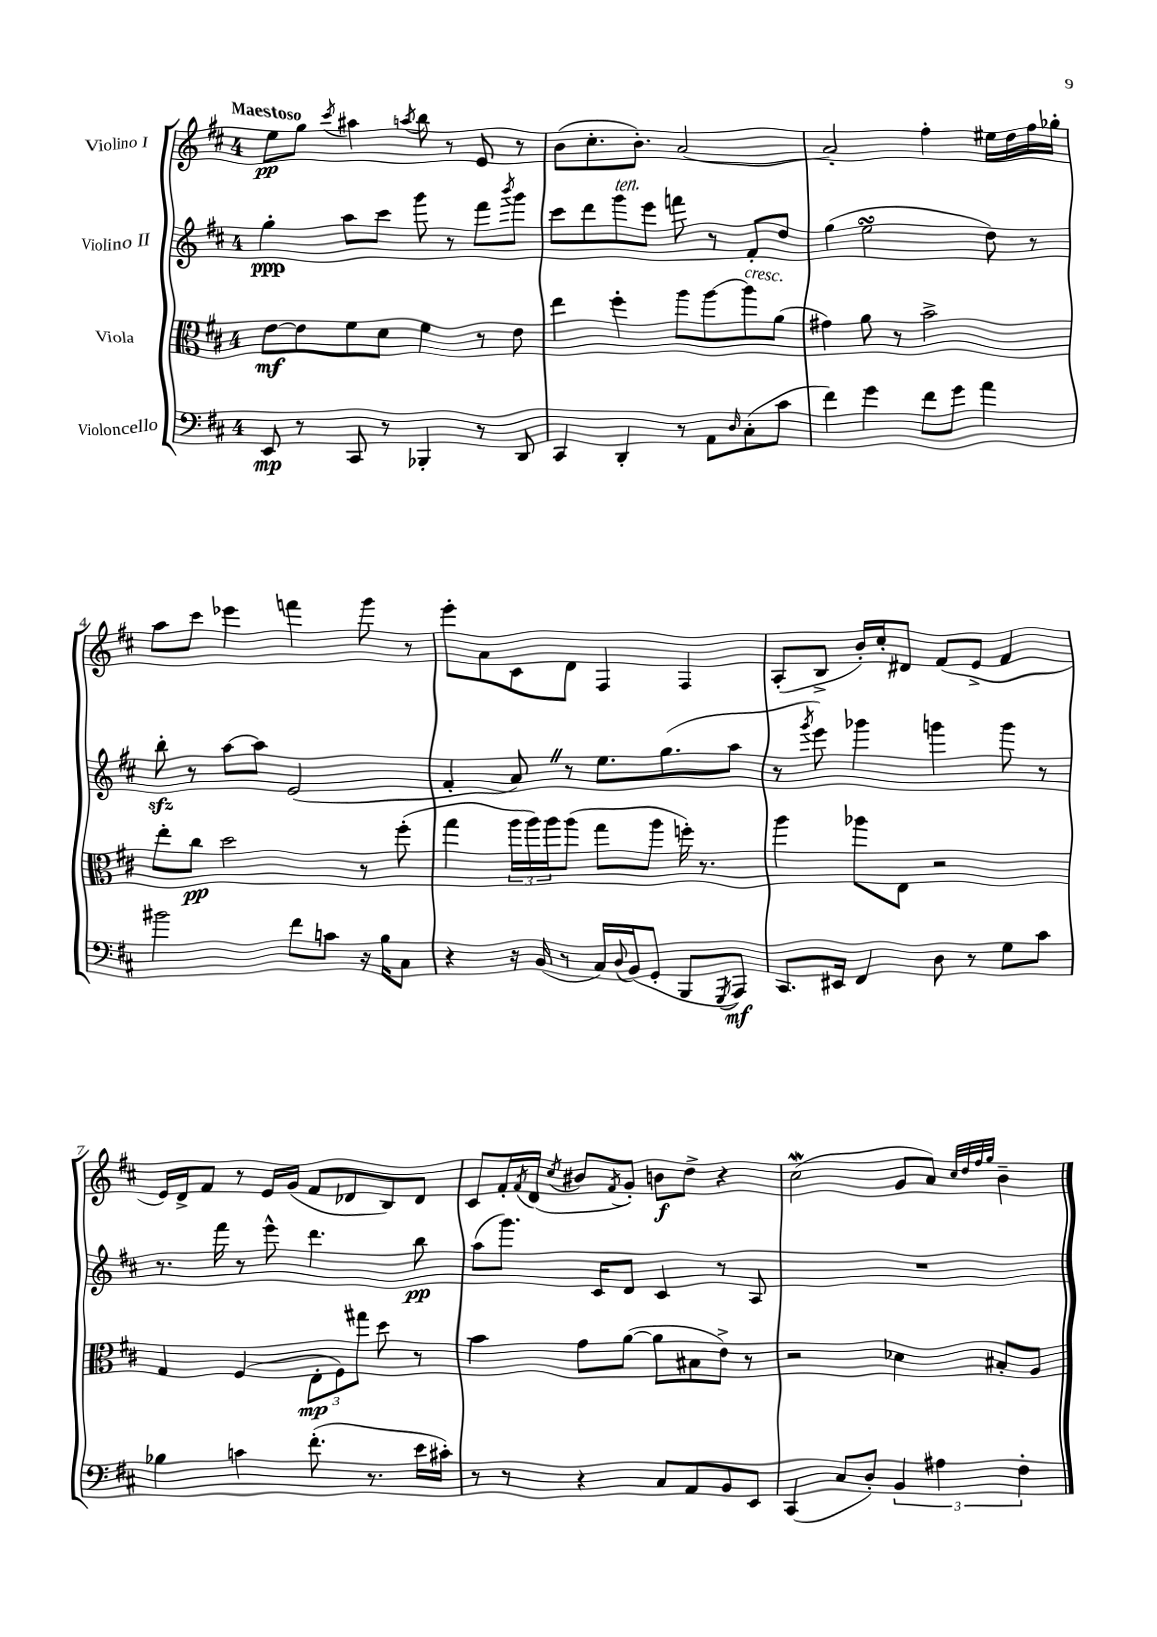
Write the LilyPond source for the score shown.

<<
\new StaffGroup <<
\new Staff = "s0" \with { instrumentName = "Violino I" } {
    \clef treble \key d \major \once \override Staff.TimeSignature.style = #'single-digit \time 4/4 \tempo "Maestoso"
    e''8\pp g''8 \acciaccatura { cis'''8 } ais''4 \acciaccatura { a''8 } b''8 r8 e'8 r8 |
    b'8( cis''8.-. b'8.-.) a'2~ |
    a'2-. fis''4-. eis''16 d''16 fis''16 ges''16-. |
    a''8 cis'''8 ees'''4 f'''4 g'''8 r8 |
    e'''8-. a'8 cis'8 d'8 fis4 fis4 |
    a8-.( b8-> b'16-.) cis''16-. dis'8 fis'8( e'8-> fis'4 |
    e'16) d'16-> fis'8 r8 e'16 g'16( fis'8 des'8 b8) des'8 |
    cis'8 fis'16-. \acciaccatura { fis'8 } d'16( \acciaccatura { cis''8 } bis'8 \acciaccatura { fis'8 } g'8-.) b'8\f d''8-> r4 |
    cis''2\mordent( g'8 a'8) \grace { cis''32 d''32 fis''32 g''32 } b'4-- \bar "|." |
}
\new Staff = "s1" \with { instrumentName = "Violino II" } {
    \clef treble \key d \major \once \override Staff.TimeSignature.style = #'single-digit \time 4/4
    g''4-.\ppp a''8 cis'''8 g'''8 r8 fis'''8 \acciaccatura { b'''8 } g'''8 |
    cis'''8 d'''8 g'''8^\markup { \italic "ten." } e'''8 f'''8 r8 fis'8-. d''8 |
    g''4( e''2\turn d''8) r8 |
    b''8-.\sfz r8 a''8~ a''8 e'2( |
    fis'4-. a'8) \once \override BreathingSign.text = \markup { \musicglyph "scripts.caesura.straight" } \breathe r8 e''8. g''8.( a''8 |
    r8 \acciaccatura { g'''8 } e'''8) ges'''4 g'''4 g'''8 r8 |
    r8. fis'''16 r8 e'''8-^ d'''4. b''8\pp |
    a''8( g'''8.) cis'16 d'8 cis'4 r8 a8 |
    R1 \bar "|." |
}
\new Staff = "s2" \with { instrumentName = "Viola" } {
    \clef alto \key d \major \once \override Staff.TimeSignature.style = #'single-digit \time 4/4
    e'8~\mf e'8 fis'8 d'8 fis'4 r8 e'8 |
    e''4 fis''4-. a''8 a''8~ a''8^\markup { \italic "cresc." } a'8( |
    gis'4) a'8 r8 b'2-> |
    e''8-. cis''8\pp d''2 r8 fis''8-.( |
    g''4 \tuplet 3/2 { a''16 a''16) a''16 } a''8( g''8 a''8 f''16-.) r8. |
    a''4 aes''8 e8 r2 |
    g4 fis4( \tuplet 3/2 { e8-.\mp fis8) gis''8 } d''8 r8 |
    b'4 g'8 a'8~( a'8 bis8 e'8->) r8 |
    r2 des'4 bis8-. a8 \bar "|." |
}
\new Staff = "s3" \with { instrumentName = "Violoncello" } {
    \clef bass \key d \major \once \override Staff.TimeSignature.style = #'single-digit \time 4/4
    e,8\mp r8 cis,8 r8 bes,,4-. r8 d,8 |
    cis,4 d,4-. r8 a,8 \grace { d16 } cis8-.( cis'8 |
    fis'4) g'4 fis'8 g'8 a'4 |
    bis'2 fis'8 c'8 r16 b16 cis8 |
    r4 r16 b,16( r8 cis16) \appoggiatura { d8 } b,16( g,8-. b,,8 \acciaccatura { g,,8 } a,,8\mf) |
    cis,8. eis,16 fis,4 d8 r8 g8 cis'8 |
    bes4 c'4 fis'8.-.( r8. e'16 cis'16-.) |
    r8 r8 r4 cis8 a,8 b,8 e,8 |
    cis,4( cis8 d8-.) \tuplet 3/2 { b,4 ais4 fis4-. } \bar "|." |
}
>>
>>
